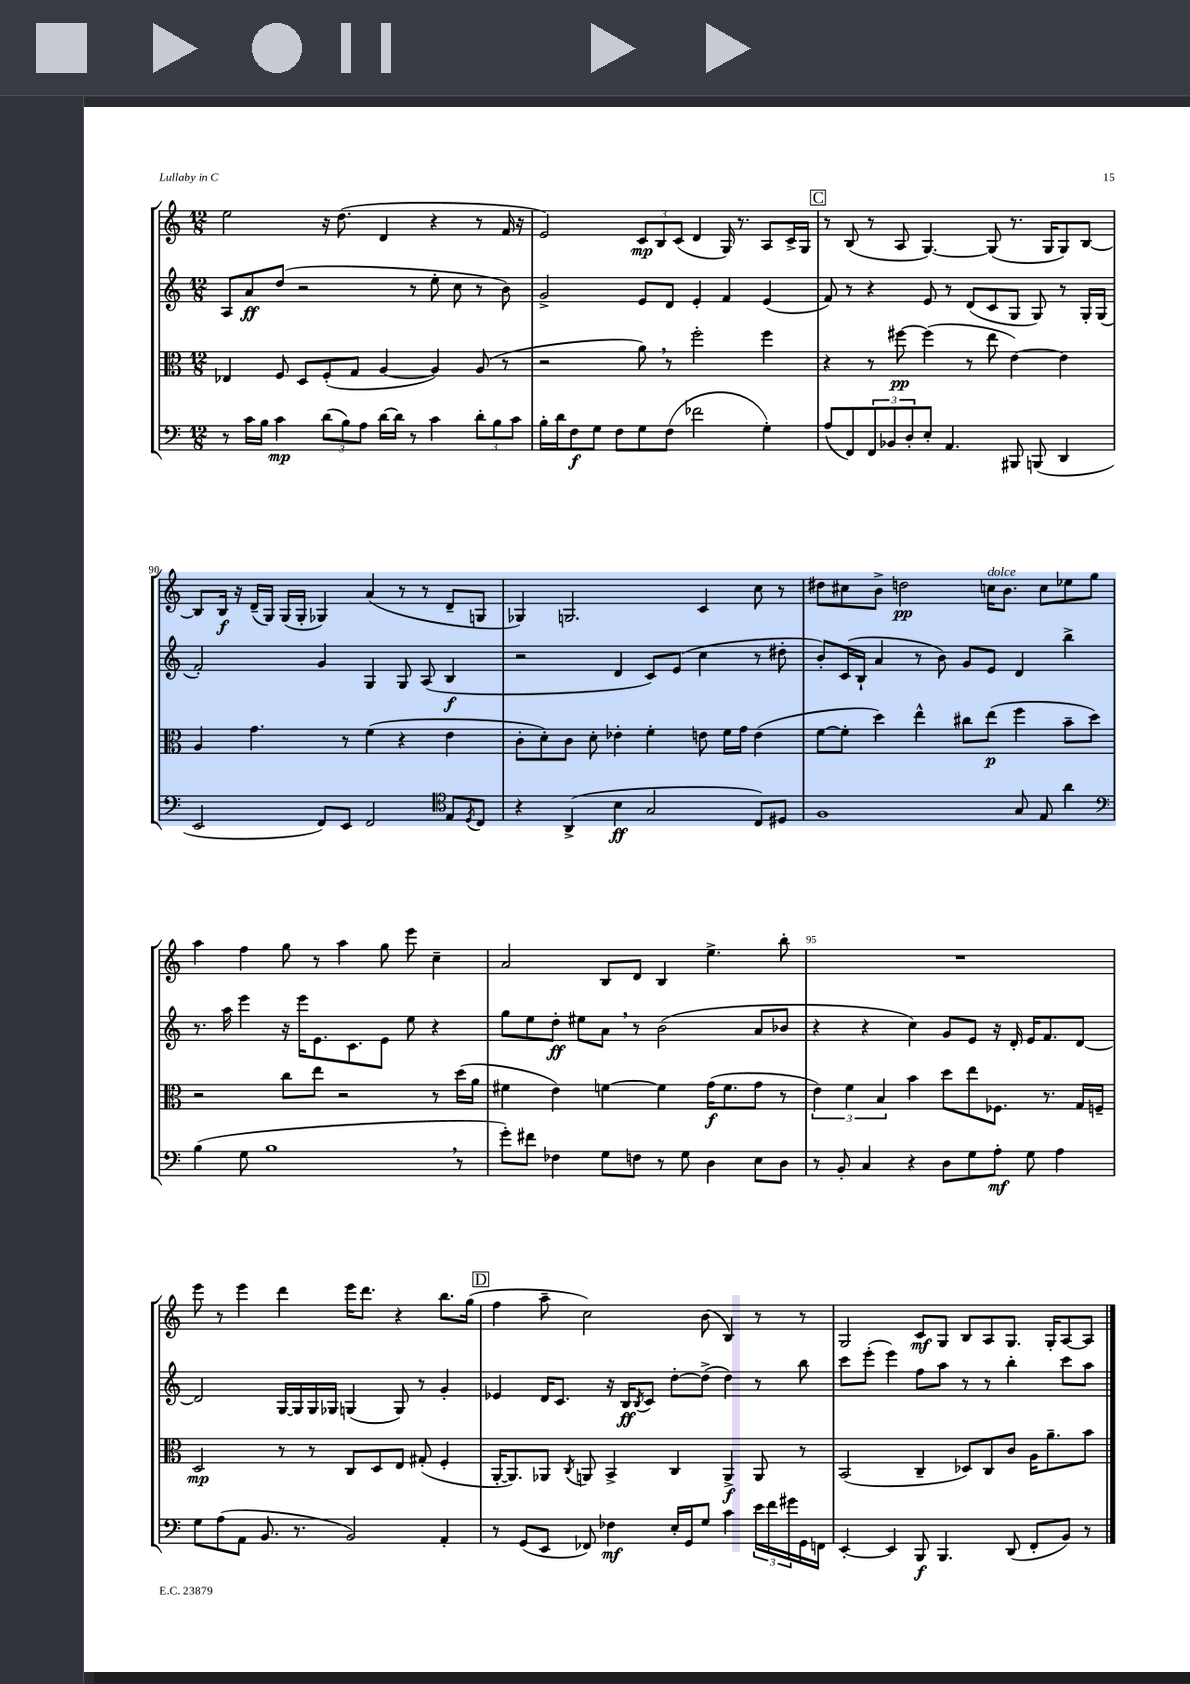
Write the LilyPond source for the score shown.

<<
\new StaffGroup <<
\new Staff = "s0" {
    \clef treble \key c \major \numericTimeSignature \time 12/8
    e''2 r16 d''8.( d'4 r4 r8 f'16 r16 |
    e'2) \tuplet 3/2 { c'8\mp b8 c'8( } d'4 g16) r8. a8 c'16-> g16 |
    \mark \markup { \box "C" } r8 b8( r8 a8 g4.~) g8( r8. g16 g8) b8~ |
    b8 b16\f r16 d'16--( g16) g16( g16-. ges4) a'4( r8 r8 d'8-- g8 |
    ges4) g2. c'4 c''8 r8 |
    dis''8 cis''8 b'8-> d''2\pp c''16^\markup { \italic "dolce" } b'8. c''8 ees''8 g''8 |
    a''4 f''4 g''8 r8 a''4 g''8 e'''8 c''4-- |
    a'2 b8 d'8 b4 e''4.-> b''8-. |
    R1. |
    e'''8 r8 e'''4 d'''4 e'''16 d'''8. r4 b''8. g''16( |
    \mark \markup { \box "D" } f''4 a''8-- c''2) b'8( b4) r8 r8 |
    g2 c'8\mf g8 b8 a8 g8. g16-. a8~ a8 \bar "|." |
}
\new Staff = "s1" {
    \clef treble \key c \major \numericTimeSignature \time 12/8
    a8 a'8\ff d''8( r2 r8 e''8-. c''8 r8 b'8) |
    g'2-> e'8 d'8 e'4-. f'4 e'4( |
    \mark \markup { \box "C" } f'8) r8 r4 e'8 r8 d'8( c'8 g8 g8) r8 g16-. g16( |
    f'2-.) g'4 g4 g8 a8( b4\f |
    r2 d'4 c'8) e'8( c''4 r8 dis''8-. |
    b'8-.) c'16( b16-! a'4 r8 b'8) g'8 e'8 d'4 b''4-> |
    r8. a''16 e'''4 r16 e'''16 e'8. c'8. e'8 e''8 r4 |
    g''8 e''8 d''8-.\ff eis''8 a'8 \breathe r8 b'2( a'8 bes'8 |
    r4 r4 c''4) g'8 e'8 r16 d'16-. e'16 f'8. d'8~ |
    d'2 g16~ g16 g16 ges16 g4( g8) r8 g'4-. |
    \mark \markup { \box "D" } ees'4 d'16 c'8. r16 b16\ff \acciaccatura { b8 } c'8 d''8~-. d''8->( d''4) r8 b''8 |
    c'''8 e'''8-.( e'''4) f''8 a''8 r8 r8 b''4-. c'''8 a''8 \bar "|." |
}
\new Staff = "s2" {
    \clef alto \key c \major \numericTimeSignature \time 12/8
    ees4 f8 d8 f8-.( g8 a4~ a4) a8( r8 |
    r2 a'8) \breathe r8 f''2-. f''4 |
    \mark \markup { \box "C" } r4 r8 fis''8~\pp fis''4( r8 e''8 e'4~) e'4 |
    a4 g'4. r8 f'4( r4 e'4 |
    c'8-. d'8-.) c'8 d'8-. ees'4-. f'4-. e'8 f'16 g'16 e'4( |
    f'8~ f'8-. d''4) e''4-^ cis''8 e''8\p( f''4 b'8-- d''8) |
    r2 c''8 e''8 r2 r8 d''16( a'16 |
    fis'4 e'4) f'4~ f'4 g'16\f( f'8. g'8 r8 |
    \tuplet 3/2 { e'4) f'4 b4 } b'4 d''8 e''8 fes8. r8. g16 f16-- |
    d2\mp r8 r8 c8 d8 e8 gis8-.( f4-. |
    \mark \markup { \box "D" } a,16~-. a,8.) aes,8 \acciaccatura { c8 } a,8 b,4-> c4 a,4->\f a,8 r8 |
    b,2( c4-- des8) c8 c'8 a16 a'8.-- b'8 \bar "|." |
}
\new Staff = "s3" {
    \clef bass \key c \major \numericTimeSignature \time 12/8
    r8 c'16 b16 c'4\mp \tuplet 3/2 { d'8( b8) a8 } d'16~ d'16 r8 c'4 \tuplet 3/2 { d'8-. b8 c'8 } |
    b16-. d'16 f8\f g8 f8 g8 f8( fes'2 g4-.) |
    \mark \markup { \box "C" } a8( f,8) \tuplet 3/2 { f,8 bes,8 d8-. } e8-. a,4. bis,,8 b,,8( d,4 |
    e,2 f,8) e,8 f,2 \clef tenor e8 \acciaccatura { d8 } c8 |
    r4 a,4->( b4\ff g2 c8) dis8 |
    f1 g8 e8 a'4 |
    \clef bass b4( g8 b1 \breathe r8 |
    g'8-.) fis'8 fes4 g8 f8 r8 g8 d4 e8 d8 |
    r8 b,8-. c4 r4 d8 g8 a8-.\mf g8 a4 |
    g8 a8( a,8 b,8. r8. b,2) a,4-. |
    \mark \markup { \box "D" } r8 g,8( e,8 fes,8) fes4\mf e16-. g,16 g8 c'4 \tuplet 3/2 { e'16 f'16 gis'16 } g,16 f,16 |
    e,4~-. e,4 b,,8\f b,,4. d,8( f,8-. b,8) r8 \bar "|." |
}
>>
>>
\layout { \context { \Score currentBarNumber = #87 \override BarNumber.break-visibility = ##(#f #t #t) barNumberVisibility = #(every-nth-bar-number-visible 5) } }
